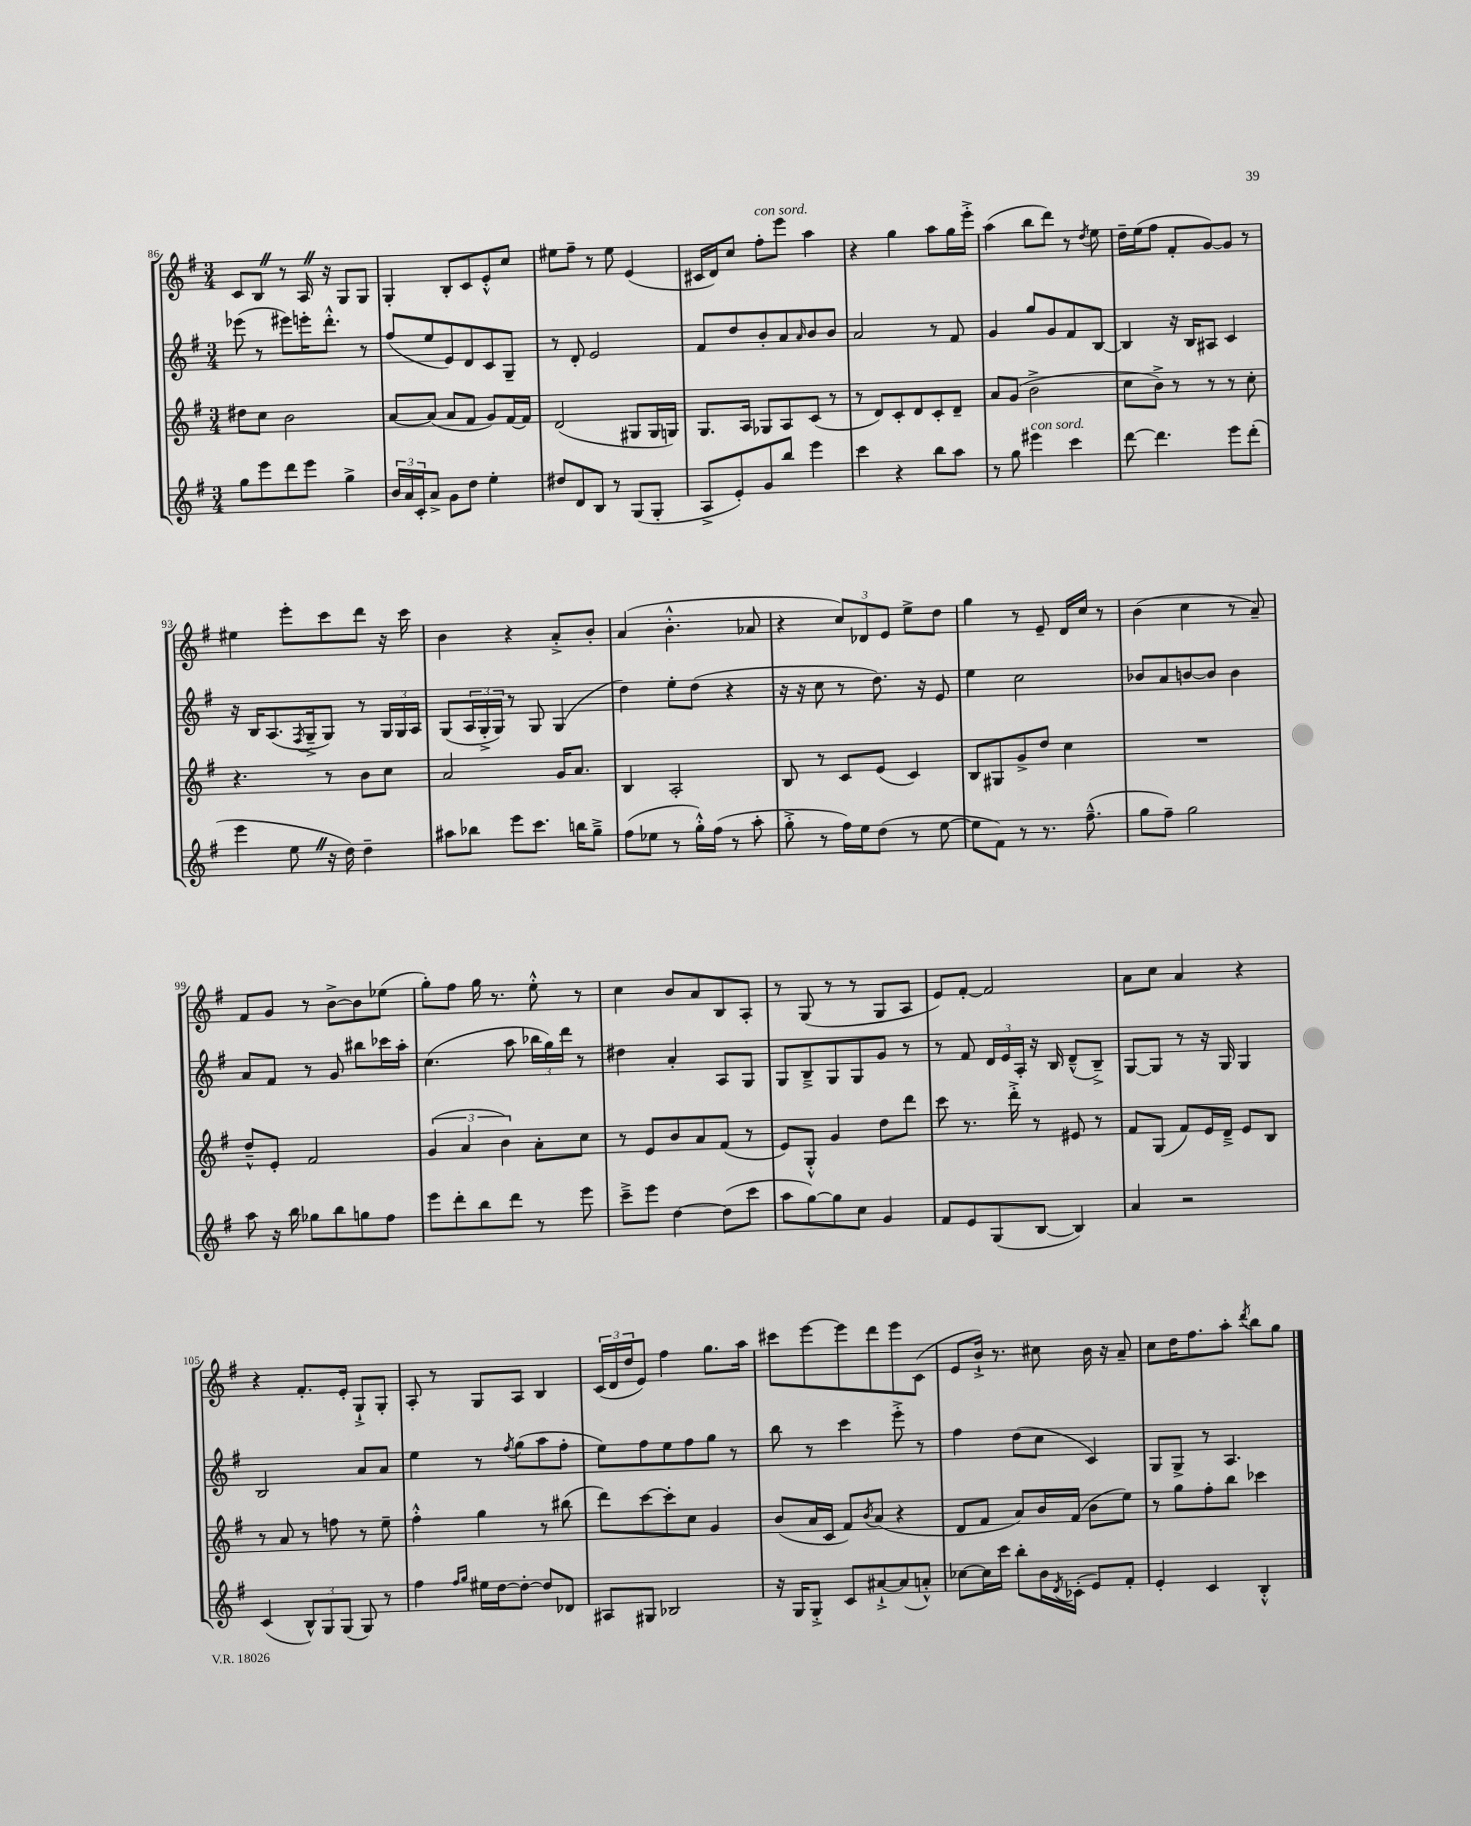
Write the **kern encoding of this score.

**kern	**kern	**kern	**kern
*staff4	*staff3	*staff2	*staff1
*clefG2	*clefG2	*clefG2	*clefG2
*k[f#]	*k[f#]	*k[f#]	*k[f#]
*M3/4	*M3/4	*M3/4	*M3/4
8gg	8dd#	(8eee-	8c
8eee	8cc	8r	8B
8ddd	2b	8eee#)	8r
8eee	.	16eee'	16A
.	.	8.ddd'^^	16r
4gg^	.	.	8G
.	.	8r	8G
=	=	=	=
24b	[8a	(8ff#	4G'
24a	.	.	.
24c'	.	.	.
8a^	(8a]	8ee	.
8g	8a	8e)	8B'
8dd	8f#	8d	8c
4ee'	8g)	8c	8e'^^
.	[16f#	8G~	8cc
.	16f#]	.	.
=	=	=	=
8dd#	(2d	8r	8ee#
8d	.	8d'	8ff#~
8B	.	2e	8r
8r	.	.	8ee#
(8G	8G#	.	(4e
8G'	16G#	.	.
.	16G)	.	.
=	=	=	=
8A^	8.G	8f#	16c#
.	.	.	16d)
8e')	.	8dd	8cc
.	16A	.	.
8g	8G-	8b'	8ff#'
8bb	8A	8a	8eee
.	.	16qqa	.
4eee	(8c	8b	4aa
.	8r	8b	.
=	=	=	=
4ccc	8r	2a	4r
.	8d)	.	.
4r	8c'	.	4gg
.	8d	.	.
8bb	8c'	8r	8aa
8aa	8d~	8f#	16gg
.	.	.	16eee'^
=	=	=	=
8r	8a	4g	(4aa
8gg	(8g	.	.
4eee#	2b^	8gg	8bb
.	.	8g	8ddd)
4ccc	.	8f#	8r
.	.	.	8qdd
.	.	[8B	8ee
=	=	=	=
[8ddd	8cc	4B]	16dd~
.	.	.	(16ee
4.ddd]	8b^)	.	8ff#
.	8r	16r	8f#'
.	.	16B	.
.	8r	8A#	[8g)
8eee	8r	4c	8g]
(8ddd'	8cc'	.	8r
=	=	=	=
4eee	4.r	16r	4ee#
.	.	16B	.
.	.	(8.A	.
8ee	.	.	8eee'
.	.	8qF#	.
.	.	16G~^	.
16r	8r	8G)	8ccc
16dd)	.	.	.
4dd~	8b	8r	8ddd
.	8cc	24G	16r
.	.	24G	.
.	.	.	16ccc
.	.	24A	.
=	=	=	=
8aa#	2a	(8G	4b
8bb-	.	24A	.
.	.	24G'^	.
.	.	24G)	.
8eee	.	8r	4r
8.ccc	.	8G	.
.	16g	(4G	8a'^
16bb	8.a	.	.
8gg~^	.	.	8b'
=	=	=	=
(8ff#	4B	4dd)	(4a
8ee-	.	.	.
8r	2A'	8ee'	4.b'^^
16gg'^^)	.	(8dd	.
(16ff#	.	.	.
8r	.	4r	.
8aa'	.	.	8a-
=	=	=	=
8gg'^	8B	16r	4r
.	.	16r	.
8r	8r	8cc	.
16ff#)	8c	8r	12cc)
16ee	.	.	.
.	.	.	12d-
(8dd	(8e	8.dd)	.
.	.	.	12e
8r	4c)	.	8ee^
.	.	16r	.
[8ee	.	8e	8dd
=	=	=	=
8ee]	8B	4ee	4gg
8f#)	8G#	.	.
8r	8g^	2cc	8r
8.r	8dd	.	8e~
.	4cc	.	16d
(8.ff#~^^	.	.	16cc
.	.	.	8r
=	=	=	=
8gg	2.r	8b-	(4b
8ff#~)	.	8a	.
2gg	.	[8b	4cc
.	.	8b]	.
.	.	4b	8r
.	.	.	8a~)
=	=	=	=
8aa	8dd~^^	8a	8f#
16r	8e'	8f#	8g
16bb	.	.	.
8gg-	2f#	8r	8r
8bb	.	8g	[8b^
8gg	.	8bb#	8b]
8ff#	.	16ccc-	(8ee-
.	.	16aa'	.
=	=	=	=
8eee	(6g	(4.cc	8gg')
8ddd'	.	.	8ff#
.	6a	.	.
8bb	.	.	16gg
.	.	.	8.r
.	6b)	.	.
8ddd	.	8aa	.
8r	8a'	24bb-	8ee'^^
.	.	24gg)	.
.	.	24ddd	.
8eee	8cc	8r	8r
=	=	=	=
8ccc~^	8r	4dd#	4cc
8eee	8e	.	.
[4dd	8b	4a'	8b
.	8a	.	8a
(8dd]	(8f#	8A	8B
8ccc	8r	8G	8A'
=	=	=	=
8aa	8e)	8G	8r
[8gg)	8G'^^	8B~^	(8G
8gg]	4g	8G	8r
8cc	.	8G	8r
4g	8dd	8g	8G
.	8ddd	8r	8A
=	=	=	=
8f#	8ccc	8r	8e)
8e	8.r	8f#	[8f#'
(8G	.	24d	2f#]
.	.	24e	.
.	16ddd'^	.	.
.	.	24A'	.
[8B	8r	16r	.
.	.	16B	.
4B])	8e#	(8d~^^	.
.	8r	8B~^)	.
=	=	=	=
4a	8f#	[8G	8a
.	(8G	8G]	8cc
2r	8f#)	8r	4a
.	16e	16r	.
.	16d~^	16G	.
.	8e	4G	4r
.	8B	.	.
=	=	=	=
(4c	8r	2B	4r
.	8a	.	.
12B^^)	8r	.	8.f#'
12G	.	.	.
.	8ff	.	.
(12G	.	.	.
.	.	.	16e'
8G)	8r	8a	8G`^
8r	8ee~	8a	8G'
=	=	=	=
4ff#	4ff#'^^	4ee	8A'
.	.	.	8r
16qqff#	.	.	.
16qqgg	.	.	.
16ee#	4gg	8r	8G
[16dd	.	.	.
.	.	8qff#	.
8dd'_	.	(8gg	8A
8dd]	8r	8aa	4B
8d-	(8bb#	8ff#'	.
=	=	=	=
8A#	8ddd)	8ee)	(24c
.	.	.	24d
.	.	.	24dd
8G#	[8ccc	8ff#	8e)
2B-	8ccc']	8ee	4ff#
.	8cc	8ff#	.
.	4g	8gg	8.gg
.	.	8r	.
.	.	.	16aa
=	=	=	=
16r	(8b	8bb	8ccc#
16G	.	.	.
8G'^	16a	8r	[8eee
.	16c	.	.
8c	8f#)	4ccc	8eee]
.	8qb	.	.
[8a#`^	(8a	.	8ddd
(8a#]	4r	8eee'^	8eee
8a'^^)	.	8r	(8c
=	=	=	=
[8cc-	8d	4ff#	8e
16cc-]	8f#	.	16b`^)
16ccc	.	.	8.r
8bb'	8a)	(8dd	.
16b	16b	8cc	8cc#
8qd	.	.	.
(16c-'	(16f#	.	.
8e)	8b	4c)	16b
.	.	.	16r
8f#'	8ee)	.	8a~
=	=	=	=
4e'	8r	8G	8cc
.	8gg	8G^	16dd
.	.	.	8.ff#
4c	8ff#'	8r	.
.	8bb	4.A	8aa'
.	.	.	8qddd
4B'^^	4ccc-	.	8bb
.	.	.	8gg
==	==	==	==
*-	*-	*-	*-
